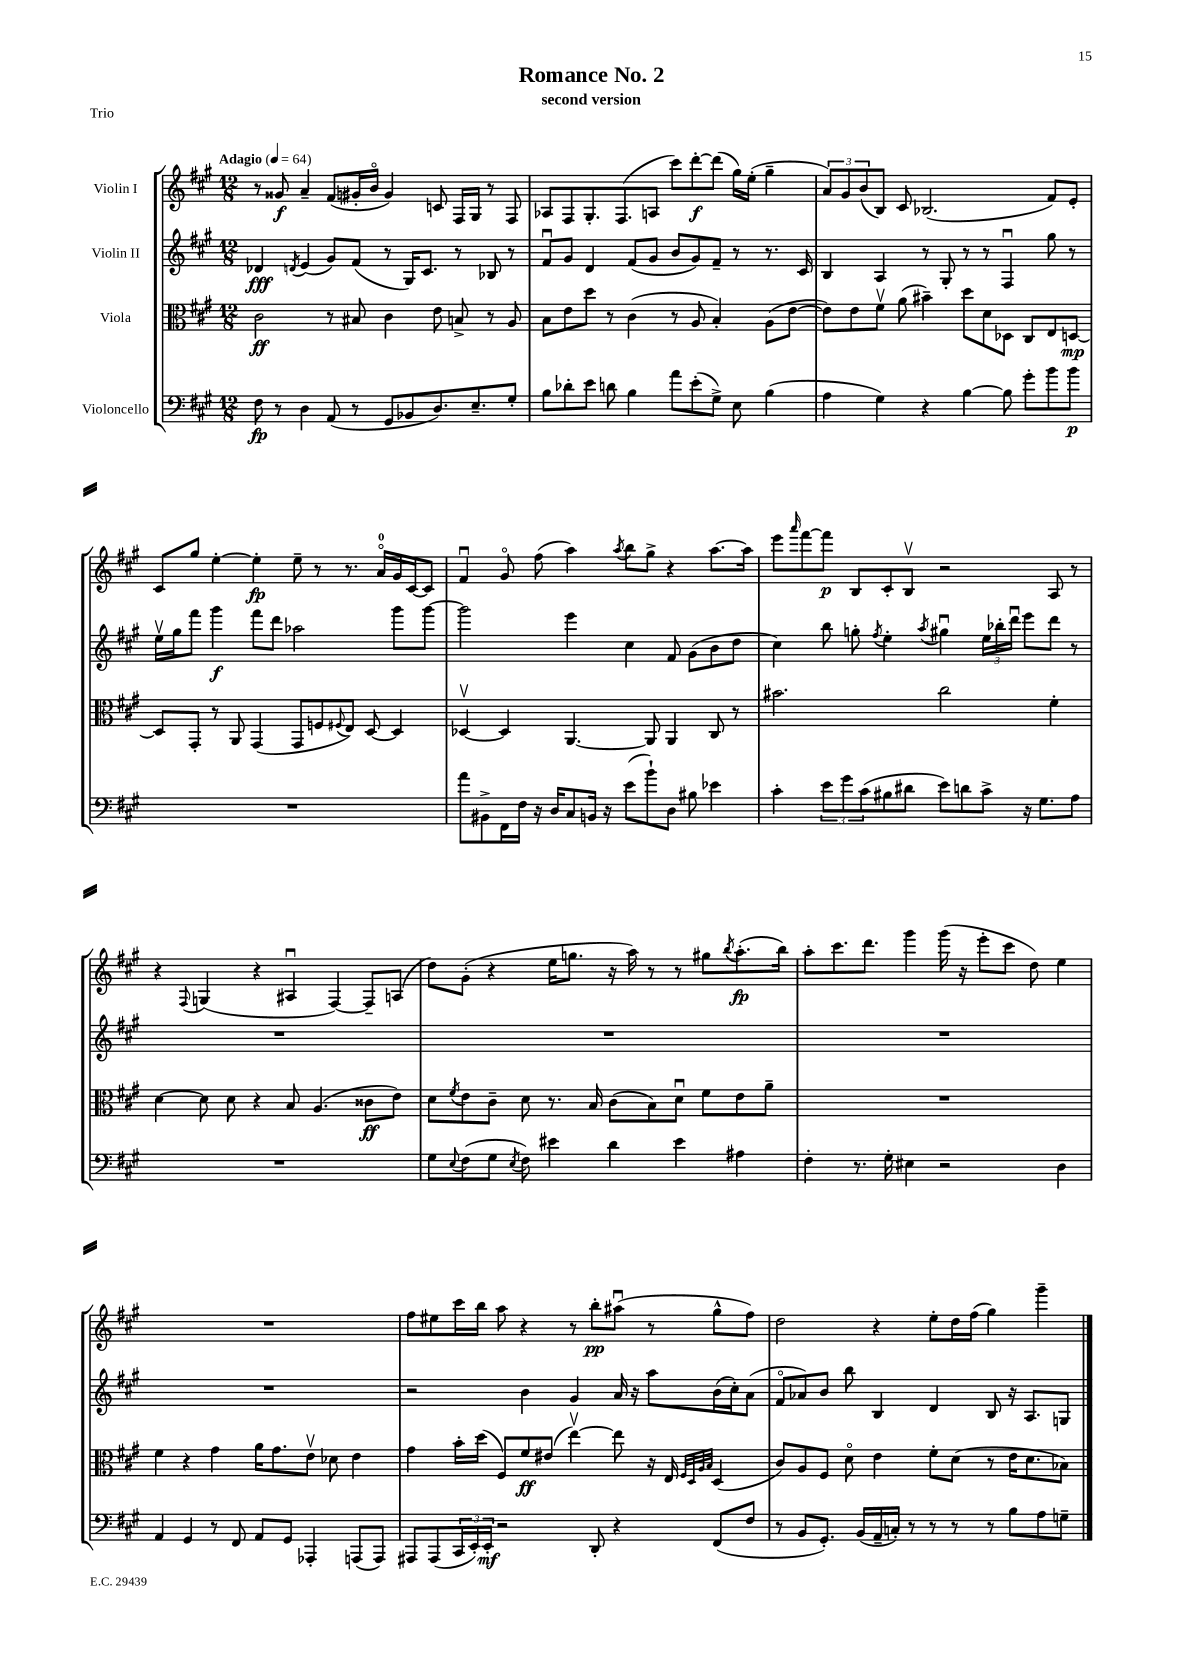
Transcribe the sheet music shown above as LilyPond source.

\header { title = "Romance No. 2" subtitle = "second version" piece = "Trio" }
<<
\new StaffGroup <<
\new Staff = "s0" \with { instrumentName = "Violin I" } {
    \clef treble \key a \major \numericTimeSignature \time 12/8 \tempo "Adagio" 4 = 64
    r8 gisis'8\f a'4-- fis'8( gis'16-. b'16\flageolet gis'4) c'8 fis16 gis16 r8 fis8 |
    aes8 fis8 gis8.-. fis8.( a8 cis'''8) d'''8~-.\f d'''8( gis''16) e''16-.( gis''4-- |
    \tuplet 3/2 { a'8) gis'8 b'8( } b8) cis'8 bes2.( fis'8) e'8-. |
    cis'8 gis''8 e''4~-. e''4-.\fp e''8-- r8 r8. a'16-0\flageolet gis'16 cis'16~ cis'8 |
    fis'4\downbow gis'8\flageolet fis''8( a''4) \acciaccatura { a''8 } b''8 gis''8-> r4 a''8.~ a''16 |
    e'''8 \grace { a'''16 } fis'''8~ fis'''8\p b8 cis'8-. b8\upbow r2 a8 r8 |
    r4 \appoggiatura { fis8 } g4( r4 ais4\downbow fis4~) fis8-- a8( |
    d''8) gis'8-.( r4 e''16 g''8. r16 a''16) r8 r8 gis''8 \acciaccatura { b''8 } a''8.-.\fp( b''16) |
    a''8-. cis'''8. d'''8. gis'''4 gis'''16( r16 e'''8-. cis'''8 d''8) e''4 |
    R1. |
    fis''8 eis''8 cis'''16 b''16 a''8 r4 r8 b''8-.\pp ais''8\downbow( r8 gis''8-^ fis''8) |
    d''2 r4 e''8-. d''16 fis''16( gis''4) gis'''4-- \bar "|." |
}
\new Staff = "s1" \with { instrumentName = "Violin II" } {
    \clef treble \key a \major \numericTimeSignature \time 12/8
    des'4\fff \acciaccatura { d'8 } e'4( gis'8) fis'8( r8 gis16) cis'8. r8 bes8 r8 |
    fis'8\downbow gis'8 d'4 fis'8( gis'8 b'8 gis'8) fis'8-- r8 r8. cis'16 |
    b4 a4 r8 gis8-. r8 r8 fis4\downbow gis''8 r8 |
    e''16\upbow gis''16 fis'''8 gis'''4\f fis'''8 d'''8 aes''2 gis'''8 gis'''8~ |
    gis'''2 e'''4 cis''4 fis'8 gis'8( b'8 d''8 |
    cis''4) b''8 g''8-. \acciaccatura { fis''8 } e''4-. \acciaccatura { a''8 } gis''4\downbow \tuplet 3/2 { e''16 bes''16-. d'''16\downbow } e'''8 d'''8 r8 |
    R1. |
    R1. |
    R1. |
    R1. |
    r2 b'4 gis'4 a'16 r16 a''8 b'16( cis''16-.) a'8( |
    fis'8\flageolet aes'8) b'8 b''8 b4 d'4 b8 r16 a8. g8 \bar "|." |
}
\new Staff = "s2" \with { instrumentName = "Viola" } {
    \clef alto \key a \major \numericTimeSignature \time 12/8
    cis'2\ff r8 bis8 cis'4 e'8 b8-> r8 a8 |
    b8 e'8 d''8 r8 cis'4( r8 a8 b4-.) a8( e'8~ |
    e'8) e'8 fis'8\upbow a'8( bis'4--) d''8 d'8 des8 cis8 e8 d8~\mp |
    d8 gis,8-. r8 a,8 gis,4( gis,8 f8 \appoggiatura { fis8 } e8) d8~ d4 |
    des4~\upbow des4 a,4.~ a,8 a,4 cis8 r8 |
    bis'2. cis''2 fis'4-. |
    d'4~ d'8 d'8 r4 b8 a4.( cisis'8\ff e'8) |
    d'8 \acciaccatura { fis'8 } e'8 cis'8-- d'8 r8. b16 cis'8( b8) d'8\downbow fis'8 e'8 a'8-- |
    R1. |
    fis'4 r4 gis'4 a'16 gis'8. e'8\upbow des'8 e'4 |
    gis'4 b'16-. d''16( fis8) fis'8\ff eis'8( e''4~\upbow) e''8 r16 e16 \grace { fis32 d32 a32 b32 } d4( |
    cis'8) a8 fis8 d'8\flageolet e'4 fis'8-. d'8( r8 e'16 d'8. bes8) \bar "|." |
}
\new Staff = "s3" \with { instrumentName = "Violoncello" } {
    \clef bass \key a \major \numericTimeSignature \time 12/8
    fis8\fp r8 d4 a,8( r8 gis,8 bes,8 d8.) e8.-- gis8-. |
    b8 des'8-. e'8 d'8 b4 a'8 e'8-.( gis8->) e8 b4( |
    a4 gis4) r4 b4~ b8 gis'8-. b'8 b'8\p |
    R1. |
    a'8 bis,8-> fis,16 fis16 r16 d16 cis8 b,16 r16 e'8( b'8-!) d8 bis8 ees'4 |
    cis'4-. \tuplet 3/2 { e'8 gis'8 cis'8( } bis8 dis'8 e'8) d'8 cis'8-> r16 gis8. a8 |
    R1. |
    gis8 \appoggiatura { e8 } fis8( gis8 \acciaccatura { e8 } fis8) eis'4 d'4 eis'4 ais4 |
    fis4-. r8. gis16-. eis4 r2 d4 |
    a,4 gis,4 r8 fis,8 a,8 gis,8 aes,,4-. a,,8( a,,8) |
    ais,,8 ais,,8( \tuplet 3/2 { cis,16 e,16-.) e,16-.\mf } r2 d,8-. r4 fis,8( fis8 |
    r8 b,8 gis,8.-.) b,16( a,16-- c16-.) r8 r8 r8 r8 b8 a8 g8-- \bar "|." |
}
>>
>>
\layout { \context { \Score \remove "Bar_number_engraver" } }
